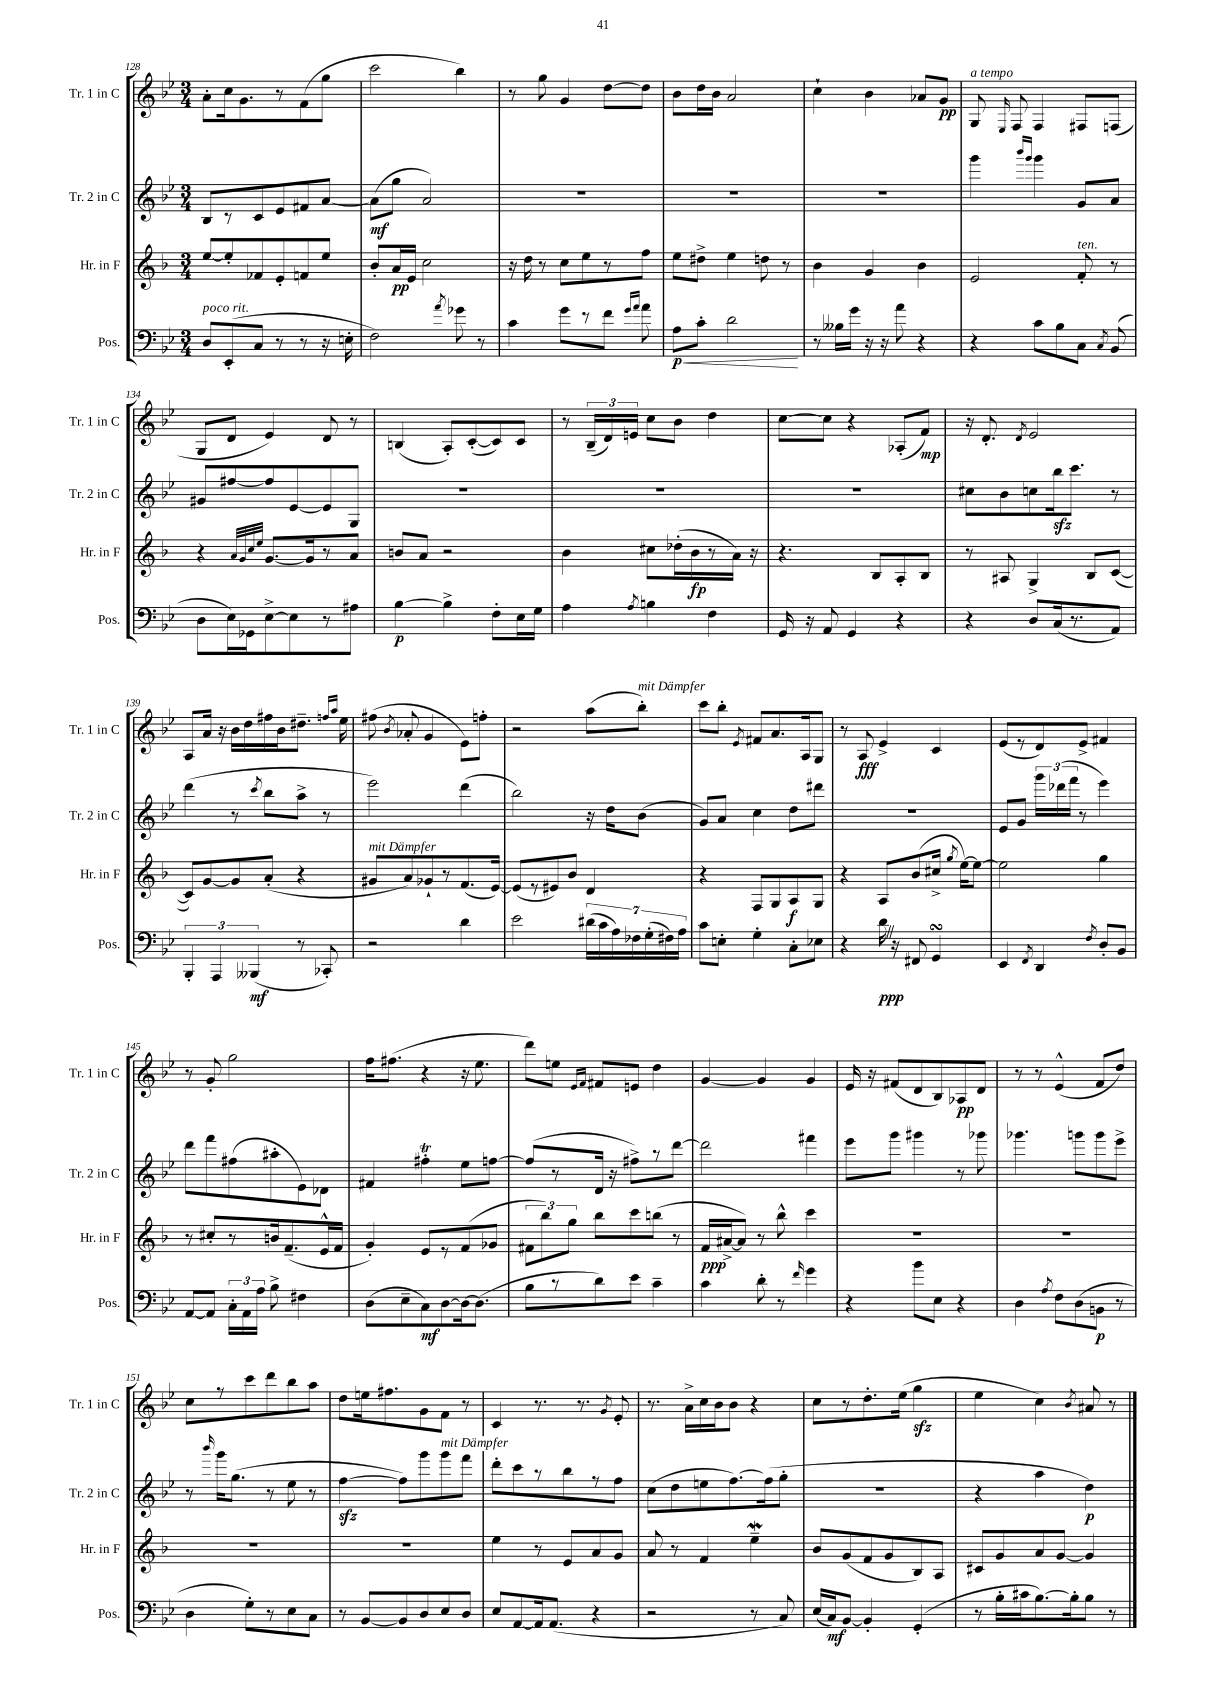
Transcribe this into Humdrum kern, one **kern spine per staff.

**kern	**kern	**kern	**kern
*staff4	*staff3	*staff2	*staff1
*clefF4	*clefG2	*clefG2	*clefG2
*k[b-e-]	*k[b-]	*k[b-e-]	*k[b-e-]
*M3/4	*M3/4	*M3/4	*M3/4
8D	[8ee	8B-	8a'
(8EE-'	8ee']	8r	16cc
.	.	.	8.g
8C	8f-	8c	.
8r	8e'	8e-	8r
8r	8f	8f#	(8f
16r	8ee	[8a	8gg
16E'	.	.	.
=	=	=	=
2F)	8b-'	(8a]	2ccc
.	16a	8gg	.
.	16e	.	.
.	2cc	2a)	.
8qa	.	.	.
8g-	.	.	4bb-)
8r	.	.	.
=	=	=	=
4c	16r	2.r	8r
.	16dd	.	.
.	8r	.	8gg
8g	8cc	.	4g
8r	8ee	.	.
8f	8r	.	[8dd
16qqg	.	.	.
16qqa	.	.	.
8a	8ff	.	8dd]
=	=	=	=
8A	8ee	2.r	8b-
8c'	8dd#^	.	16dd
.	.	.	16b-
2d	4ee	.	2a
.	8dd	.	.
.	8r	.	.
=	=	=	=
8r	4b-	2.r	4cc`
16B--	.	.	.
16g	.	.	.
16r	4g	.	4b-
16r	.	.	.
8a	.	.	.
4r	4b-	.	8a-
.	.	.	8g
=	=	=	=
4r	2e	4ggg	8G
.	.	.	16qqE-
.	.	.	8F
.	.	16qqbbb-	.
.	.	16qqggg	.
8c	.	4ggg	4F
8B-	.	.	.
8C	8f'	8g	8F#
8qC	.	.	.
(8BB-	8r	8a	(8F
=	=	=	=
8D	4r	8g#	8G
16E-)	.	[8ff#	8d
16GG-	.	.	.
.	32qqa	.	.
.	32qqg	.	.
.	32qqcc	.	.
.	32qqee	.	.
[8E-^	[8.g	8ff#]	4e-)
8E-]	.	[8e-	.
.	16g]	.	.
8r	8r	8e-]	8d
8A#	8a	8G	8r
=	=	=	=
[4B-	8b	2.r	(4B
.	8a	.	.
4B-^]	2r	.	8A')
.	.	.	([8c'
8F'	.	.	8c])
16E-	.	.	8c
16G	.	.	.
=	=	=	=
4A	4b-	2.r	8r
.	.	.	(24B-~
.	.	.	24d)
.	.	.	24e
8qA	.	.	.
4B	8cc#	.	8cc
.	(16dd-'	.	8b-
.	16b-	.	.
4F	8r	.	4dd
.	16a)	.	.
.	16r	.	.
=	=	=	=
16GG	4.r	2.r	[8cc
16r	.	.	.
8AA	.	.	8cc]
4GG	.	.	4r
.	8B-	.	.
4r	8A'	.	(8A-'
.	8B-	.	8f)
=	=	=	=
4r	8r	8cc#	16r
.	.	.	8.d'
.	8A#	8b-	.
.	.	.	8qd
8D	4G^	8cc	2e-
(16C	.	16bb-	.
8.r	.	8.ccc	.
.	8B-	.	.
8AA)	([8c	8r	.
=	=	=	=
6BBB-'	8c])	(4ddd	8A
.	[8g	.	16a
6AAA	.	.	.
.	.	.	16r
.	8g]	8r	16b-
.	.	.	16dd
(6BBB--	.	.	.
.	.	8qccc	.
.	(8a'	8bb-	16ff#
.	.	.	16b-
8r	4r	8aa^	8.dd#~
8CC-')	.	8r	.
.	.	.	16qqff
.	.	.	16qqaa
.	.	.	16ee-
=	=	=	=
2r	8g#	2eee-)	(8ff#
.	.	.	8qb-
.	8a)	.	8a-'
.	8g-`	.	4g
.	8r	.	.
4d	(8.f	(4ddd	8e-)
.	.	.	8ff'
.	[16e)	.	.
=	=	=	=
2e-	(8e]	2bb-)	2r
.	8r	.	.
.	8e#)	.	.
.	8b-	.	.
(28d#	4d	16r	(8aa
28c	.	.	.
.	.	16dd	.
28A)	.	.	.
28F-	.	.	.
.	.	(8b-	8bb-')
(28G'	.	.	.
28F#)	.	.	.
28A	.	.	.
=	=	=	=
8c	4r	8g)	8ccc
8E'	.	8a	8bb-'
.	.	.	8qe-
4G'	8F	4cc	8f#
.	8G	.	8.a
8C'	8A	8dd	.
.	.	.	16A
8E-	8G	8ddd#	8G
=	=	=	=
4r	4r	2.r	8r
.	.	.	8A
16d	8A	.	4e-^
16r	.	.	.
8FF#	(8b-	.	.
4GG	16cc#^	.	4c
.	8qgg	.	.
.	[16ee)	.	.
.	8ee_	.	.
=	=	=	=
4EE-	2ee]	8e-	(8e-
.	.	8g	8r
8qFF	.	.	.
4DD	.	24ggg	8d)
.	.	(24ddd-	.
.	.	24fff	.
.	.	8r	8e-^
8qF	.	.	.
8D'	4gg	4eee-)	4f#
8BB-	.	.	.
=	=	=	=
[8AA	8r	8ddd	8r
8AA]	8cc#'	8fff	8g'
24C'	8r	(8ff#	2gg
24AA	.	.	.
24A	.	.	.
8B-^	16b	8aa#'	.
.	(8.f~	.	.
4F#	.	8e-)	.
.	16e^^	8d-	.
.	16f	.	.
=	=	=	=
(8D	4g')	4f#	16ff
.	.	.	(8.ff#
8E-~	.	.	.
8C)	8e	4ff#'	4r
[8D	8r	.	.
16D_	(8f	8ee-	16r
(8.D]	.	.	8.ee-
.	8g-	[8ff	.
=	=	=	=
8B-	12f#	(8ff]	8ddd)
.	12bb-)	.	.
8r	.	8r	8ee
.	12gg	.	.
.	.	.	16qqe-
.	.	.	16qqf
8d)	8bb-	16d	8f#
.	.	16r	.
8e-	8ccc	8ff#^)	8e
4c~	(8bb	8r	4dd
.	8r	[8ddd	.
=	=	=	=
4c	16f	2ddd]	[4g
.	[16a#^	.	.
.	8a#])	.	.
8d'	8r	.	4g]
8r	8bb-^^	.	.
16qqf	.	.	.
4g	4ccc	4fff#	4g
=	=	=	=
4r	2.r	8eee-	16e-
.	.	.	16r
.	.	8ggg	(8f#
8b-	.	4ggg#	8d
8E-	.	.	8B-)
4r	.	8r	8A-
.	.	8ggg-	8d
=	=	=	=
4D	2.r	4.ggg-	8r
.	.	.	8r
8qA	.	.	.
8F	.	.	(4e-^^
(8D	.	8ggg	.
8BB	.	8ggg	8f
8r	.	8eee-^	8dd)
=	=	=	=
4D	2.r	8r	8cc
.	.	16qqbbb-	.
.	.	16ggg	8r
.	.	(8.gg	.
8G')	.	.	8ccc
8r	.	8r	8ddd
8E-	.	8ee-	8bb-
8C	.	8r	8aa
=	=	=	=
8r	2.r	[4ff	8dd
[8BB-	.	.	16ee
.	.	.	8.ff#
8BB-]	.	8ff])	.
8D	.	8ggg	8g
8E-	.	8ggg	8f
8D	.	8fff	8r
=	=	=	=
8E-	4ee	8ddd'	4c
[8AA	.	8ccc	.
16AA]	8r	8r	8.r
(8.AA	.	.	.
.	8e	8bb-	.
.	.	.	8.r
4r	8a	8r	.
.	.	.	8qg
.	8g	8ff	8e-'
=	=	=	=
2r	8a	(8cc	8.r
.	8r	8dd	.
.	.	.	16a^
.	4f	8ee	16cc
.	.	.	16b-
.	.	[8.ff)	8b-
8r	4ee~	.	4r
.	.	(16ff]	.
8C)	.	8gg'	.
=	=	=	=
(16E-	8b-	2.r	8cc
16C)	.	.	.
[8BB-	(8g	.	8r
4BB-']	8f	.	8.dd'
.	8g	.	.
.	.	.	(16ee-
(4GG'	8B-)	.	4gg
.	8A	.	.
=	=	=	=
8r	8c#	4r	4ee-
16B-'	8g	.	.
16c#	.	.	.
[8.B-)	8a	4aa	4cc)
.	[8g	.	.
16B-']	.	.	.
.	.	.	8qb-
8B-	4g]	4dd)	8a#
8r	.	.	8r
==	==	==	==
*-	*-	*-	*-
